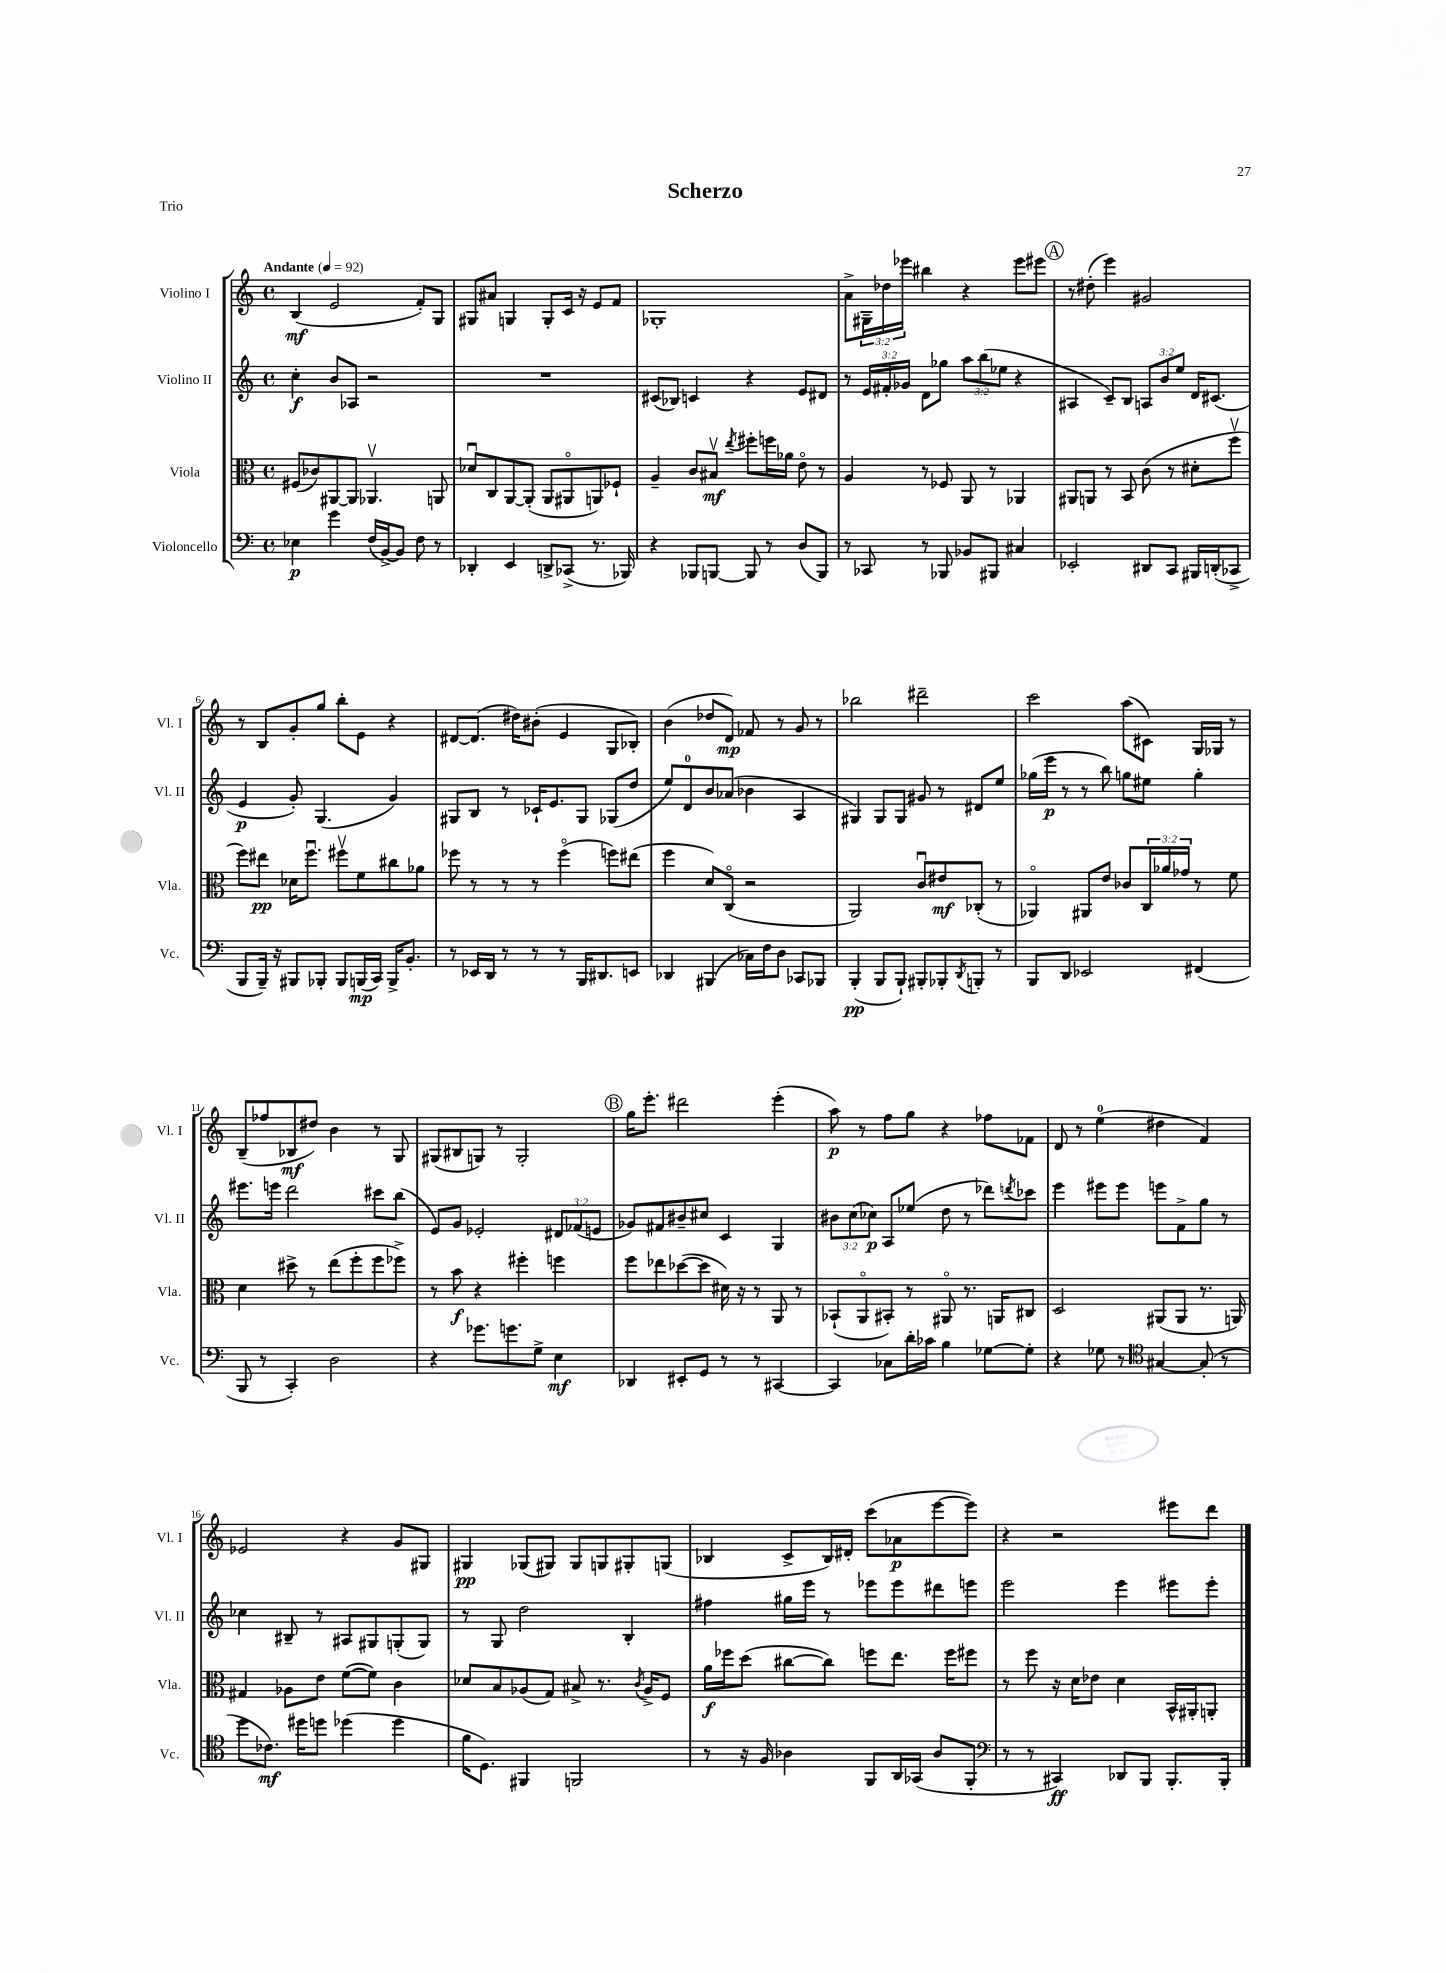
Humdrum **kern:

**kern	**kern	**kern	**kern
*staff4	*staff3	*staff2	*staff1
*clefF4	*clefC3	*clefG2	*clefG2
*k[]	*k[]	*k[]	*k[]
*M4/4	*M4/4	*M4/4	*M4/4
*met(c)	*met(c)	*met(c)	*met(c)
*MM92	*MM92	*MM92	*MM92
4E-	(8F#	4cc'	(4B
.	8c-)	.	.
4g	[8AA#	8b	2e
.	8AA#]	8A-	.
(16F	4.AA-v	2r	.
[16BB^)	.	.	.
8BB]	.	.	.
8F	.	.	8f')
8r	8AA	.	8G
=	=	=	=
4DD-'	8d-u	1r	8G#
.	8C	.	8a#
4EE	[8AA	.	4G
.	(8AA']	.	.
8DD^	8AA	.	8G'
(8CC-^	8AA#o	.	16c
.	.	.	16r
8.r	8AA)	.	8e
.	8F-`	.	8f
16BBB-)	.	.	.
=	=	=	=
4r	4A~	(8c#	1G-'
.	.	8B-)	.
8BBB-	8c	4c	.
[8BBB	8B#v	.	.
.	8qee	.	.
8BBB]	8ff#'	4r	.
8r	16ff	.	.
.	16a-	.	.
(8D	8eo	8e	.
8BBB)	8r	8d#	.
=	=	=	=
8r	4A	8r	8a^
8CC-	.	24e	24G#~
.	.	24f#'	24dd-
.	.	24g-	24eee-
8r	8r	8d	4bb#
8BBB-	8F-	8gg-	.
8BB-	8AA	12aa	4r
.	.	(12bb	.
8BBB#	8r	.	.
.	.	12ee-	.
4C#	4AA-	4r	8eee-
.	.	.	8eee#
=	=	=	=
2EE-'	8AA#	4A#	8r
.	8AA	.	(8dd#'
.	8r	8c~)	4eee)
.	8BB	8B	.
8DD#	(8c	12A	2g#
.	.	12b	.
8CC	8r	.	.
.	.	12ee	.
16BBB#	8d#'	16d	.
(16DD'	.	(8.c#	.
8CC-^	8ffv	.	.
=	=	=	=
8BBB	8ff)	4e	8r
16BBB~)	8ee#	.	8B
16r	.	.	.
8BBB#	16d-	8g')	8g'
.	8.ffu	.	.
8BBB-'	.	(4.G	8gg
8BBB-	8ff#v	.	8bb'
(16BBB	8f	.	8e
16CC)	.	.	.
16BBB^	8cc#	4g)	4r
8.BB'	.	.	.
.	8a-	.	.
=	=	=	=
8r	8ff-	8G#	[8d#
16EE-	8r	8B	(8.d#]
16DD	.	.	.
8r	8r	8r	.
.	.	.	16dd#)
8r	8r	16c-`	(8b#'
.	.	8.e	.
8r	(4ff-o	.	4e
16BBB	.	8G#	.
8.DD#	.	.	.
.	8ff)	(8G-	8G
8EE	(8ee#	8dd	8B-')
=	=	=	=
4DD-	4ff	8ee)	(4b
.	.	8d	.
(4BBB#	8d)	8b	8dd-
.	(8Co	(8a-	8d)
16C-)	2r	4b-	8f-
16F	.	.	.
8D	.	.	8r
8CC-	.	4A	8g
8BBB-	.	.	8r
=	=	=	=
(4BBB'	2AA)	4G#)	2bb-
8BBB	.	8G#	.
8BBB`)	.	8G#	.
8BBB#'	8cu	8g#	2ddd#~
8BBB-'	8e#	8r	.
8qDD	.	.	.
8BBB'	(8C-'	8d#	.
8r	8r	8ee	.
=	=	=	=
8BBB	4AA-o)	(16gg-	2ccc
.	.	16eee	.
8DD	.	8r	.
2EE-	8AA#	8r	.
.	8e	8bb)	.
.	8c-	8gg	(8aa
.	24C	8ee#	8c#)
.	24a-	.	.
.	24g-	.	.
(4FF#	8r	4gg'	16G
.	.	.	16G-
.	8f	.	8r
=	=	=	=
8BBB	4d	8.eee#	(8B~
8r	.	.	8ff-
.	.	16eee	.
4CC')	8dd#^	2ddd	8B-
.	8r	.	8dd#)
2D	(8ee	.	4b
.	8ff'	.	.
.	8ff	8ccc#	8r
.	8ff-^)	(8bb	8G
=	=	=	=
4r	8r	8e)	(8G#
.	8b	8g	8B#
8.g-	4r	2e-'	8G)
.	.	.	8r
8.g	.	.	.
.	4ff#'	.	2G'
8G^	.	.	.
4E	4ff	12d#	.
.	.	(12f-	.
.	.	12e	.
=	=	=	=
4DD-	8ff	8g-)	16gg
.	.	.	8.eee'
.	8ee-	8f#	.
8EE#'	([8dd-	8b#~	2ddd#
8GG	8dd-]	8cc#	.
8r	16d#)	4c	.
.	16r	.	.
8r	8r	.	.
[4CC#	8AA	4G	(4eee'
.	8r	.	.
=	=	=	=
4CC#]	(8BB-`	12b#	8aa)
.	.	(12cc	.
.	8AAo	.	8r
.	.	12cc-)	.
8C-	8BB#')	8A	8ff
16d'	8r	(8ee-	8gg
16c-	.	.	.
4B	8AA#o	8dd	4r
.	8.r	8r	.
[8G-	.	8ddd-)	8ff-
.	16AA	.	.
.	.	8qddd	.
8G-']	8C#	8ccc-	8f-
=	=	=	=
4r	2D	4eee	8d
.	.	.	8r
8G-	.	8eee#	(4ee
8r	.	8eee#	.
*clefC4	*	*	*
[4G#	(8AA#	8eee	4dd#
.	8AA#	8f^	.
(8G#']	8.r	8gg	4f)
8r	.	8r	.
.	16AA)	.	.
=	=	=	=
8dd	4G#	4cc-	2e-
8.c-)	.	.	.
.	8A-	8B#~	.
16dd#	.	.	.
8dd	8e	8r	.
(4dd-	([8f	8A#	4r
.	8f])	8G#	.
4dd-	4c	(8G'	8g
.	.	8G)	8G#
=	=	=	=
16f	8d-	8r	4G#
8.D)	.	.	.
.	8B	8G	.
4FF#	(8A-	2dd	(8G-
.	8G)	.	8G#)
2FF	8B#^	.	8G#
.	8.r	.	8G
.	.	4B'	8G#'
.	8qc	.	.
.	16A-^	.	.
.	8F	.	(8G
=	=	=	=
8r	16a	4ff#	4B-
.	16ff-	.	.
16r	(8dd	.	.
16F	.	.	.
4A-	[8cc#	16gg#	8c^
.	.	16eee	.
.	8cc#])	8r	16B-)
.	.	.	16d#'
8FF	8ff	8eee-	(8ccc
16AA	8.ee	8eee-	8a-
(16GG-	.	.	.
8A-	.	8ddd#	[8eee
.	16ff	.	.
8FF'	8ff#	8eee	8eee])
=	=	=	=
*clefF4	*	*	*
8r	8r	2eee	4r
8r	8ff	.	.
4CC#)	16r	.	2r
.	16d	.	.
.	8e-	.	.
8DD-	4d	4eee	.
8BBB	.	.	.
8.BBB'	16BB^^	8eee#	8eee#
.	16AA#'	.	.
.	8AA'	8eee#'	8ddd
16BBB'	.	.	.
==	==	==	==
*-	*-	*-	*-
